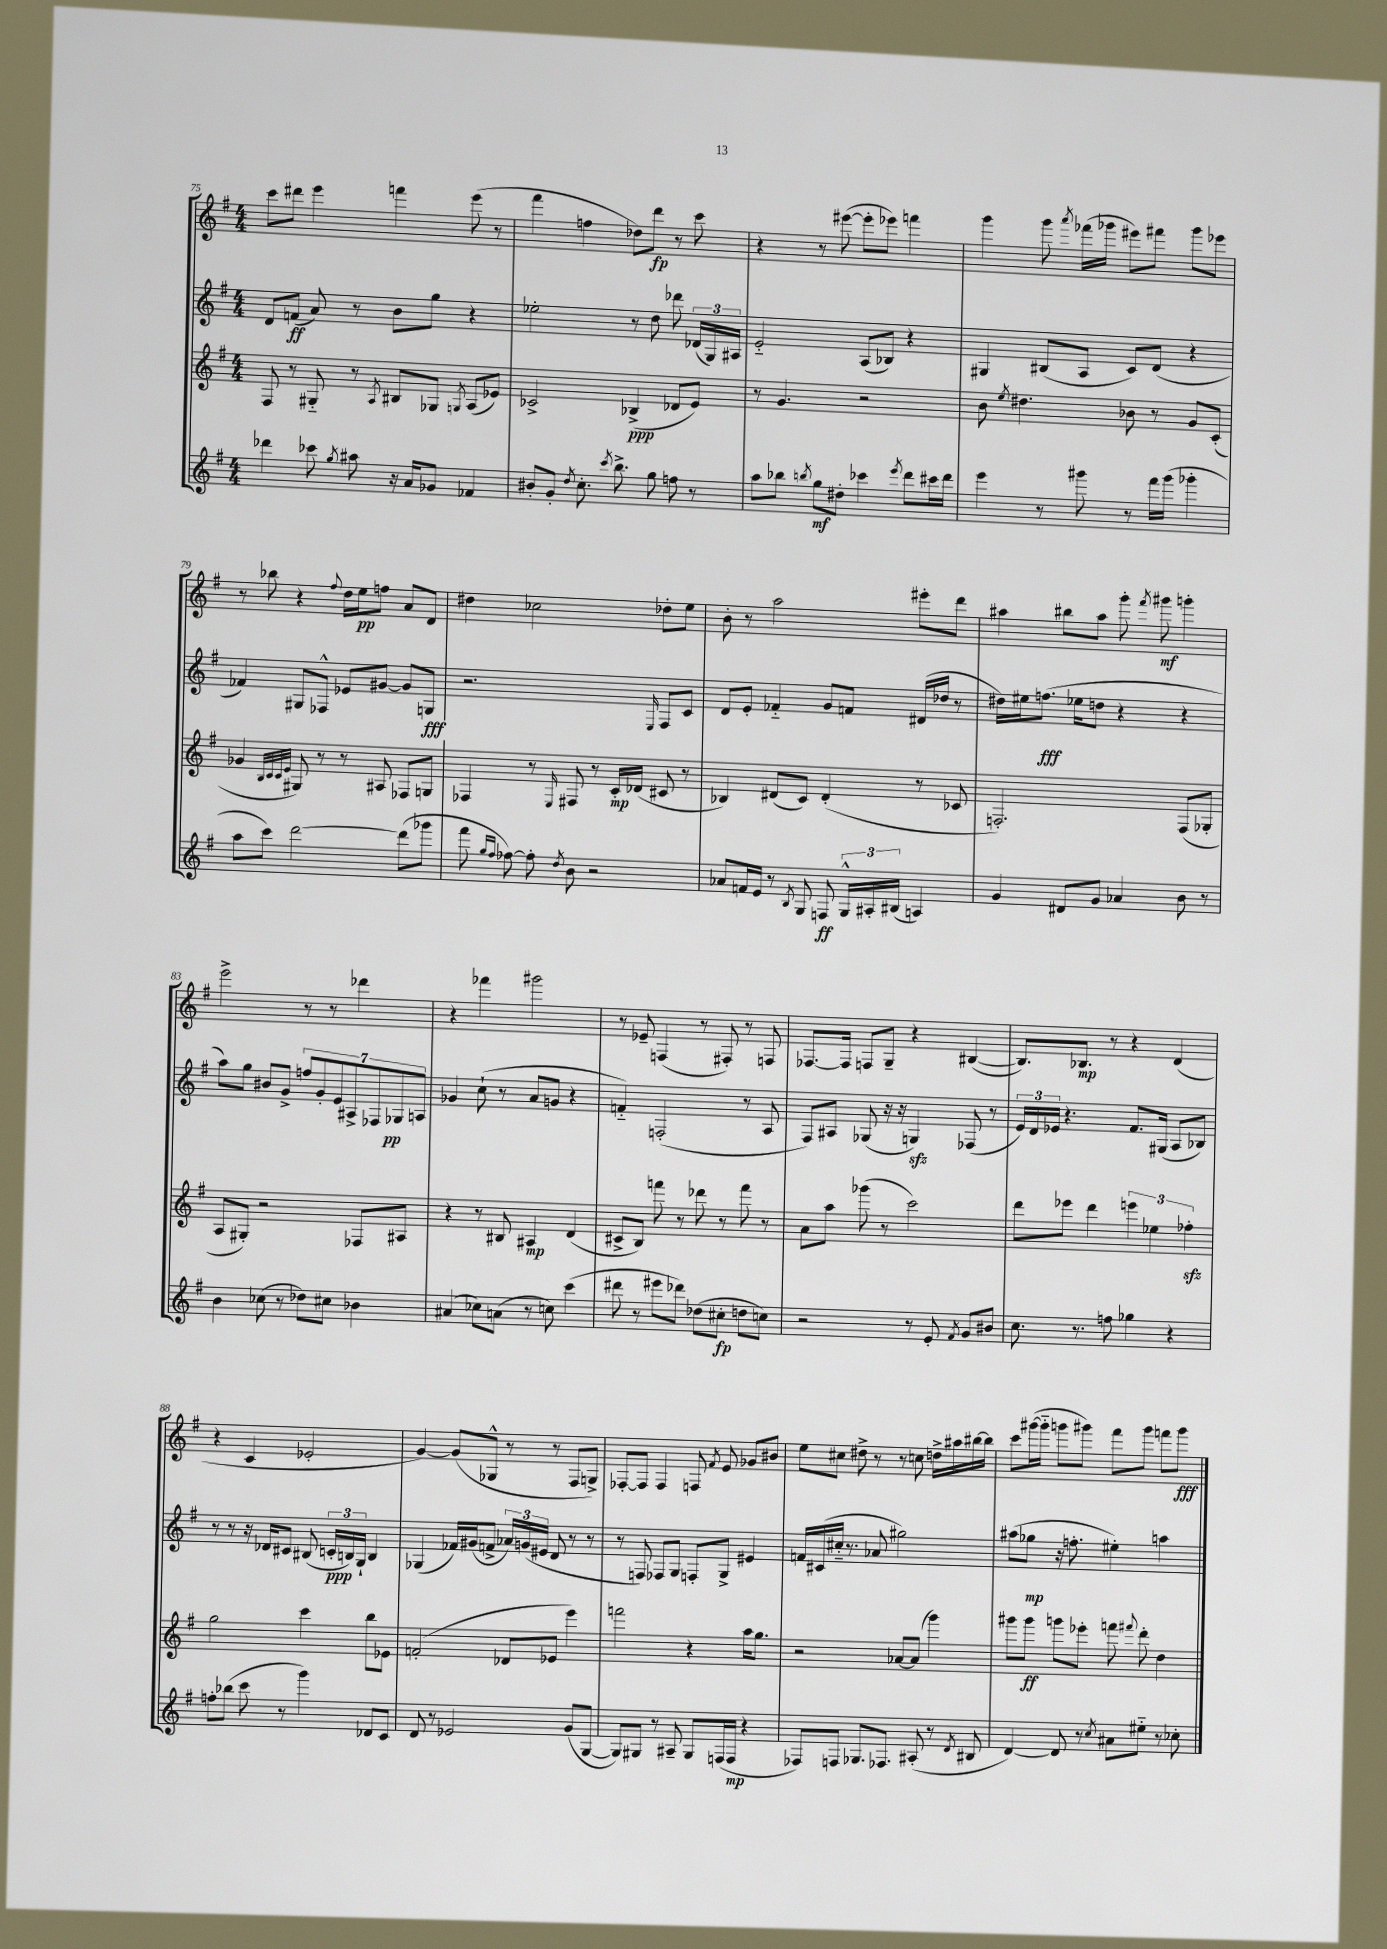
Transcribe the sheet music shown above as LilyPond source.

<<
\new StaffGroup <<
\new Staff = "s0" {
    \clef treble \key g \major \numericTimeSignature \time 4/4
    \autoBeamOff c'''8[ dis'''8] e'''4 f'''4 e'''8( r8 |
    fis'''4 f''4 des''8[) d'''8]\fp r8 c'''8 |
    r4 r8 eis'''8~( eis'''8[-. ees'''8]) f'''4 |
    g'''4 g'''8 \acciaccatura { a'''8 } fes'''16[( ges'''16] eis'''8[) fis'''8] ges'''8[ ees'''8] |
    r8 bes''8 r4 \appoggiatura { fis''8 } d''16[ e''16\pp f''8] a'8[ d'8] |
    dis''4 ces''2 des''8[-. e''8] |
    b'8-. r8 a''2 eis'''8[-. d'''8] |
    ais''4 bis''8[ ais''8] g'''8-. \acciaccatura { fis'''8 } gis'''8\mf g'''4-. |
    e'''2-> r8 r8 des'''4 |
    r4 fes'''4 gis'''2 |
    r8 ees'8-- f4( r8 fis8-.) r8 f8 |
    fes8.[~ fes16] f8[ g8]-- r4 bis4~( |
    bis8.[) bes8.]\mp r8 r4 d'4( |
    r4 c'4 ees'2-. |
    g'4~) g'8[( ges8]-^ r8 r8 fis8[ g8]->) |
    fes8[~-. fes8] fes4 f8 \acciaccatura { fis'8 } e'8 ges'8[ bis'8] |
    e''8[ cis''8] dis''8-> r8 r8 c''8 d''16[-> ais''16 bis''16~ bis''16] |
    c'''8[ gis'''16~( gis'''16]-_ g'''8[ gis'''8]) fis'''8[ gis'''8] f'''8[ gis'''8]\fff \bar "|." |
}
\new Staff = "s1" {
    \clef treble \key g \major \numericTimeSignature \time 4/4
    \autoBeamOff d'8[ f'8]\ff( a'8) r8 b'8[ g''8] r4 |
    ees''2-. r8 d''8 des'''8 \tuplet 3/2 { des'16[( g16) ais16] } |
    e'2-_ a8[( bes8]) r4 |
    gis4 bis8[( a8] c'8[) d'8]( r4 |
    fes'4) gis8[ fes8]-^ ees'8[ gis'8]~ gis'8[ g8]\fff |
    r2. \grace { e16 } fis8[ c'8] |
    d'8[ e'8]-. fes'4-_ g'8[ f'8] dis'16[( des''16] r8 |
    dis''16[) eis''16 f''8.]\fff( ees''16[ d''8] r4 r4 |
    a''8[) g''8] bis'8[ g'8]-> \tuplet 7/4 { f''8[ g'8-. e'8 ais8-> fes8 ges8\pp a8] } |
    ges'4 c''8-!( r8 a'8[ g'8] r4 |
    f'4-_) f2-.( r8 a8 |
    fis8[) ais8] ges8( r16 r16 g4\sfz) fes8( r8 |
    \tuplet 3/2 { e'16[) d'16 ees'16] } r4. fis'8.[ gis16]( a8[ bes8]) |
    r8 r8 r16 des'16[ cis'8] bis8( \tuplet 3/2 { c'16[-.\ppp b16) g16]-! } b4 |
    ges4( fes'16[) gis'16( f'8]-> \tuplet 3/2 { aes'16[) g'16( eis'16] } d'8 r8 r8 |
    r8 f8) fes8[ g8] f8[-. g8]-> eis'4 |
    f'16[ cis'16( cis''16]-_ r8. aes'8 gis''2) |
    ais''8[( ges''8]\mp r16 f''8.-. eis''4-.) a''4 \bar "|." |
}
\new Staff = "s2" {
    \clef treble \key g \major \numericTimeSignature \time 4/4
    \autoBeamOff fis8 r8 gis8-_ r8 \acciaccatura { a8 } bis8[ ges8] \acciaccatura { g8 } a8[( ees'8]) |
    ces'2-> bes4->\ppp( des'8[ e'8]) |
    r8 g'4. r2 |
    b'8 \acciaccatura { e''8 } dis''4. bes'8 r8 g'8[ c'8]-.( |
    ges'4 \grace { b32[ c'32 c'32 e'32] } gis8) r8 r8 ais8 fes8[ g8] |
    fes4 r8 \grace { e16 } fis8 r8 c'16[-.\mp des'16]( cis'8 r8 |
    bes4) dis'8[( c'8]) dis'4-.( r8 ces'8 |
    f2.-.) f8[( ges8]-. |
    a8[ gis8]-.) r2 fes8[ ais8] |
    r4 r8 bis8 ais4\mp d'4( |
    cis'8[-> b8]) f'''8 r8 des'''8 r8 f'''8 r8 |
    a'8[ a''8] ges'''8( r8 c'''2) |
    d'''8[ ees'''8] d'''4 \tuplet 3/2 { e'''4 ees''4 fes''4-.\sfz } |
    g''2 c'''4 b''8[ ees'8] |
    f'2-.( des'8[ ees'8] e'''4) |
    f'''2 r4 a''16[ g''8.] |
    r2 aes'8[~ aes'8]( g'''4) |
    gis'''8[ gis'''8]\ff g'''8[ ees'''8]-. f'''8 \appoggiatura { fis'''8 } d'''8-. d''4 \bar "|." |
}
\new Staff = "s3" {
    \clef treble \key g \major \numericTimeSignature \time 4/4
    \autoBeamOff des'''4 ces'''8 \acciaccatura { g''8 } ais''8 r16 a'16[ ges'8] fes'4 |
    bis'8[-. g'8]-. \acciaccatura { d''8 } c''8.-. \acciaccatura { c'''8 } b''8.-> g''8 f''8 r8 |
    a''8[ bes''8] \acciaccatura { b''8 } g''8[\mf dis''8]-. ces'''4 \acciaccatura { e'''8 } d'''8[ cis'''16 d'''16] |
    e'''4 r8 gis'''8 r8 fis'''16[ gis'''16]( ges'''4-. |
    a''8[ c'''8]) d'''2~ d'''8[( ges'''8] |
    fis'''8 \grace { g''16[ fis''16] } fes''8~) fes''8-. \acciaccatura { d''8 } b'8 r2 |
    aes'8[ f'16 e'16] r8 \acciaccatura { b8 } g8 f8\ff \tuplet 3/2 { g16[-^ ais16-. bis16]( } a4) |
    g'4 dis'8[ g'8] aes'4 b'8 r8 |
    b'4 ces''8( r8 des''8[) cis''8] bes'4 |
    ais'4( ces''8[) a'8]( r8 c''8) c'''4( |
    dis'''8 r8 eis'''8[ des'''8]) des''8[( cis''8]-.\fp d''8[ c''8]) |
    r2 r8 e'8-. \acciaccatura { fis'8 } g'8[ bis'8] |
    c''8. r8. f''8 ges''4 r4 |
    f''8[-. bes''8]( c'''8 r8 g'''4) des'8[ c'8] |
    d'8 r8 ees'2 g'8[( g8]~ |
    g8[) gis8] r8 ais8-- gis8[ f16( f16]\mp r4 |
    fes8[) f8] ges8.[ fes8.] ais8-.( r8 \acciaccatura { d'8 } bis8 |
    d'4~) d'8 r8 \acciaccatura { c''8 } ais'8[ eis''8]-_ r8 ces''8-. \bar "|." |
}
>>
>>
\layout { \context { \Score currentBarNumber = #75 } }
